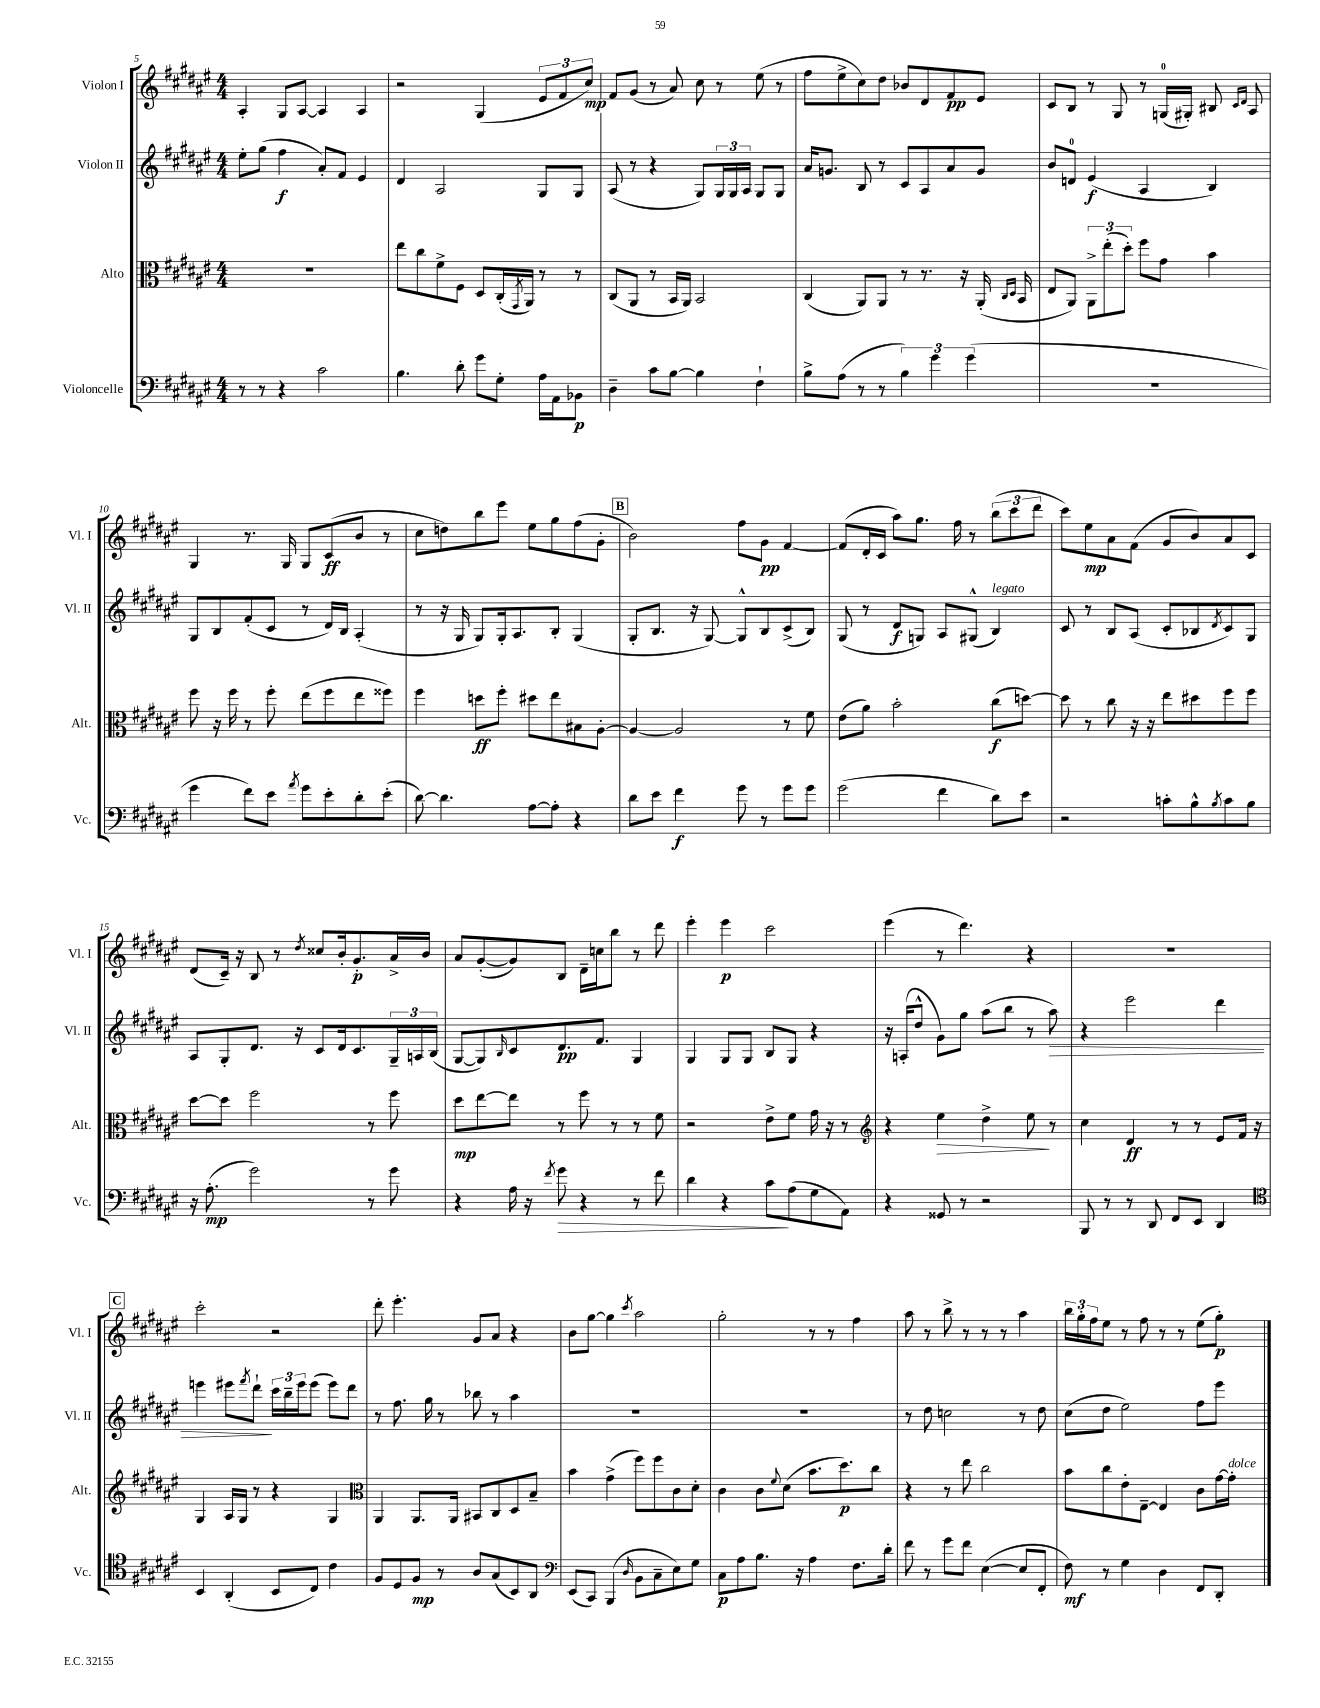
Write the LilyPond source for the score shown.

<<
\new StaffGroup <<
\new Staff = "s0" \with { instrumentName = "Violon I" shortInstrumentName = "Vl. I" } {
    \clef treble \key fis \major \numericTimeSignature \time 4/4
    ais4-. gis8 ais8~ ais4 ais4 |
    r2 gis4( \tuplet 3/2 { eis'8 fis'8 cis''8\mp) } |
    fis'8 gis'8( r8 ais'8) cis''8 r8 eis''8( r8 |
    fis''8 eis''8-> cis''8) dis''8 bes'8 dis'8 fis'8\pp eis'8 |
    cis'8 b8 r8 gis8 r8 g16-0( gis16-.) bis8 \grace { cis'16 dis'16 } ais8 |
    gis4 r8. gis16 gis8 cis'8\ff( b'8 r8 |
    cis''8 d''8) b''8 eis'''8 eis''8 gis''8 fis''8( gis'8-. |
    \mark \markup { \box "B" } b'2) fis''8 gis'8\pp fis'4~ |
    fis'8( dis'16-. cis'16 ais''8) gis''8. fis''16 r8 \tuplet 3/2 { b''8( cis'''8 dis'''8 } |
    cis'''8) eis''8\mp ais'8 fis'8( gis'8 b'8) ais'8 cis'8 |
    dis'8( cis'16--) r16 b8 r8 \acciaccatura { dis''8 } cisis''8 b'16-. gis'8.-.\p ais'16-> b'16 |
    ais'8 gis'8~-.( gis'8) b8 dis'16-- c''16 b''8 r8 dis'''8 |
    eis'''4-. eis'''4\p cis'''2 |
    eis'''4( r8 dis'''4.) r4 |
    R1 |
    \mark \markup { \box "C" } cis'''2-. r2 |
    dis'''8-. eis'''4.-. gis'8 ais'8 r4 |
    b'8 gis''8~ gis''4 \acciaccatura { cis'''8 } ais''2 |
    gis''2-. r8 r8 fis''4 |
    ais''8 r8 b''8-> r8 r8 r8 ais''4 |
    \tuplet 3/2 { b''16 gis''16-. fis''16 } eis''8 r8 fis''8 r8 r8 eis''8( gis''8-.\p) \bar "|." |
}
\new Staff = "s1" \with { instrumentName = "Violon II" shortInstrumentName = "Vl. II" } {
    \clef treble \key fis \major \numericTimeSignature \time 4/4
    eis''8-. gis''8( fis''4\f ais'8-.) fis'8 eis'4 |
    dis'4 ais2 gis8 gis8 |
    ais8( r8 r4 gis8) \tuplet 3/2 { gis16 gis16 ais16 } gis8 gis8 |
    ais'16 g'8. b8 r8 cis'8 ais8 ais'8 g'8 |
    b'8 d'8-0 eis'4\f( ais4 b4) |
    gis8 b8 fis'8-.( cis'8 r8 dis'16) b16 ais4-.( |
    r8 r16 gis16 gis8) gis16-. ais8. b8-. gis4( |
    \mark \markup { \box "B" } gis8-. b8. r16 gis8~) gis8-^ b8 cis'8->( b8) |
    gis8( r8 dis'8\f g8) ais8 gis8-^( b4^\markup { \italic "legato" }) |
    cis'8 r8 b8 ais8( cis'8-. bes8 \acciaccatura { dis'8 } cis'8) gis8 |
    ais8 gis8-. dis'8. r16 cis'8 dis'16 cis'8. \tuplet 3/2 { gis16-- a16 b16( } |
    gis8~ gis8) \grace { b16 } cis'8 dis'8.\pp fis'8. gis4 |
    gis4 gis8 gis8 b8 gis8 r4 |
    r16 a16-.( dis''8-^ gis'8) gis''8 ais''8( b''8 r8 ais''8\>) |
    r4 eis'''2 dis'''4 |
    \mark \markup { \box "C" } e'''4 eis'''8 \acciaccatura { fis'''8 } dis'''8-!\! \tuplet 3/2 { cis'''16 b''16-- eis'''16 } eis'''8( eis'''8) dis'''8 |
    r8 fis''8. gis''16 r8 bes''8 r8 ais''4 |
    R1 |
    R1 |
    r8 dis''8 c''2 r8 dis''8 |
    cis''8( dis''8 eis''2) fis''8 eis'''8 \bar "|." |
}
\new Staff = "s2" \with { instrumentName = "Alto" shortInstrumentName = "Alt." } {
    \clef alto \key fis \major \numericTimeSignature \time 4/4
    R1 |
    eis''8 cis''8 fis'8-> fis8 dis8 cis16-.( \acciaccatura { gis,8 } ais,16) r8 r8 |
    cis8( ais,8 r8 b,16 ais,16) b,2 |
    cis4( ais,8) ais,8 r8 r8. r16 ais,16-.( \grace { cis16 dis16 } b,16 |
    eis8 ais,8) \tuplet 3/2 { ais,8-> eis''8-.( dis''8-.) } fis''8 gis'8 b'4 |
    fis''8 r16 fis''16 r8 fis''8-. eis''8( fis''8 eis''8 fisis''8) |
    fis''4 d''8\ff fis''8-. dis''8 eis''8 bis8 ais8~-. |
    \mark \markup { \box "B" } ais4~ ais2 r8 fis'8 |
    eis'8( ais'8) b'2-. cis''8\f( d''8~) |
    d''8 r8 cis''8 r16 r16 eis''8 dis''8 fis''8 fis''8 |
    dis''8~ dis''8 fis''2 r8 fis''8 |
    dis''8\mp eis''8~ eis''8 r8 fis''8 r8 r8 fis'8 |
    r2 eis'8-> fis'8 gis'16 r16 r8 |
    \clef treble r4 eis''4\> dis''4-> eis''8\! r8 |
    cis''4 dis'4\ff r8 r8 eis'8 fis'16 r16 |
    \mark \markup { \box "C" } gis4 ais16 gis16 r8 r4 gis4 |
    \clef alto ais,4 ais,8. ais,16 bis,8 cis8 dis8 b8-- |
    b'4 gis'4->( fis''8) fis''8 cis'8 dis'8-. |
    cis'4 cis'8 \appoggiatura { fis'8 } dis'8( b'8. dis''8.\p) cis''8 |
    r4 r8 eis''8 cis''2 |
    b'8 cis''8 eis'8-. eis8~-- eis4 cis'8 gis'16~ gis'16-.^\markup { \italic "dolce" } \bar "|." |
}
\new Staff = "s3" \with { instrumentName = "Violoncelle" shortInstrumentName = "Vc." } {
    \clef bass \key fis \major \numericTimeSignature \time 4/4
    r8 r8 r4 cis'2 |
    b4. dis'8-. gis'8 gis8-. ais16 ais,16 bes,8\p |
    dis4-- cis'8 b8~ b4 fis4-! |
    b8-> ais8( r8 r8 \tuplet 3/2 { b4) gis'4 gis'4( } |
    r1 |
    gis'4 fis'8) eis'8 \acciaccatura { ais'8 } gis'8 eis'8-. dis'8-. eis'8-.( |
    dis'8~) dis'4. ais8~ ais8-. r4 |
    \mark \markup { \box "B" } dis'8 eis'8 fis'4\f gis'8 r8 gis'8 gis'8 |
    gis'2( fis'4 dis'8) eis'8 |
    r2 c'8-. b8-^ \acciaccatura { b8 } c'8 b8 |
    r16 ais8.-.\mp( gis'2) r8 gis'8 |
    r4 ais16 r16 \acciaccatura { fis'8 } gis'8\> r4 r8 fis'8 |
    dis'4 r4 cis'8\! ais8( gis8 ais,8) |
    r4 gisis,8 r8 r2 |
    b,,8 r8 r8 dis,8 fis,8 eis,8 dis,4 |
    \mark \markup { \box "C" } \clef tenor b,4 ais,4-.( b,8 cis8) cis'4 |
    fis8 dis8 fis8\mp r8 ais8 gis8( b,8) ais,8 |
    \clef bass eis,8( cis,8) b,,4( \grace { dis16 } b,8 cis8-- eis8) gis8 |
    cis8\p ais8 b8. r16 ais4 fis8. dis'16-. |
    fis'8 r8 gis'8 fis'8 eis4~( eis8 fis,8-. |
    fis8\mf) r8 gis4 dis4 fis,8 dis,8-. \bar "|." |
}
>>
>>
\layout { \context { \Score currentBarNumber = #5 } }
